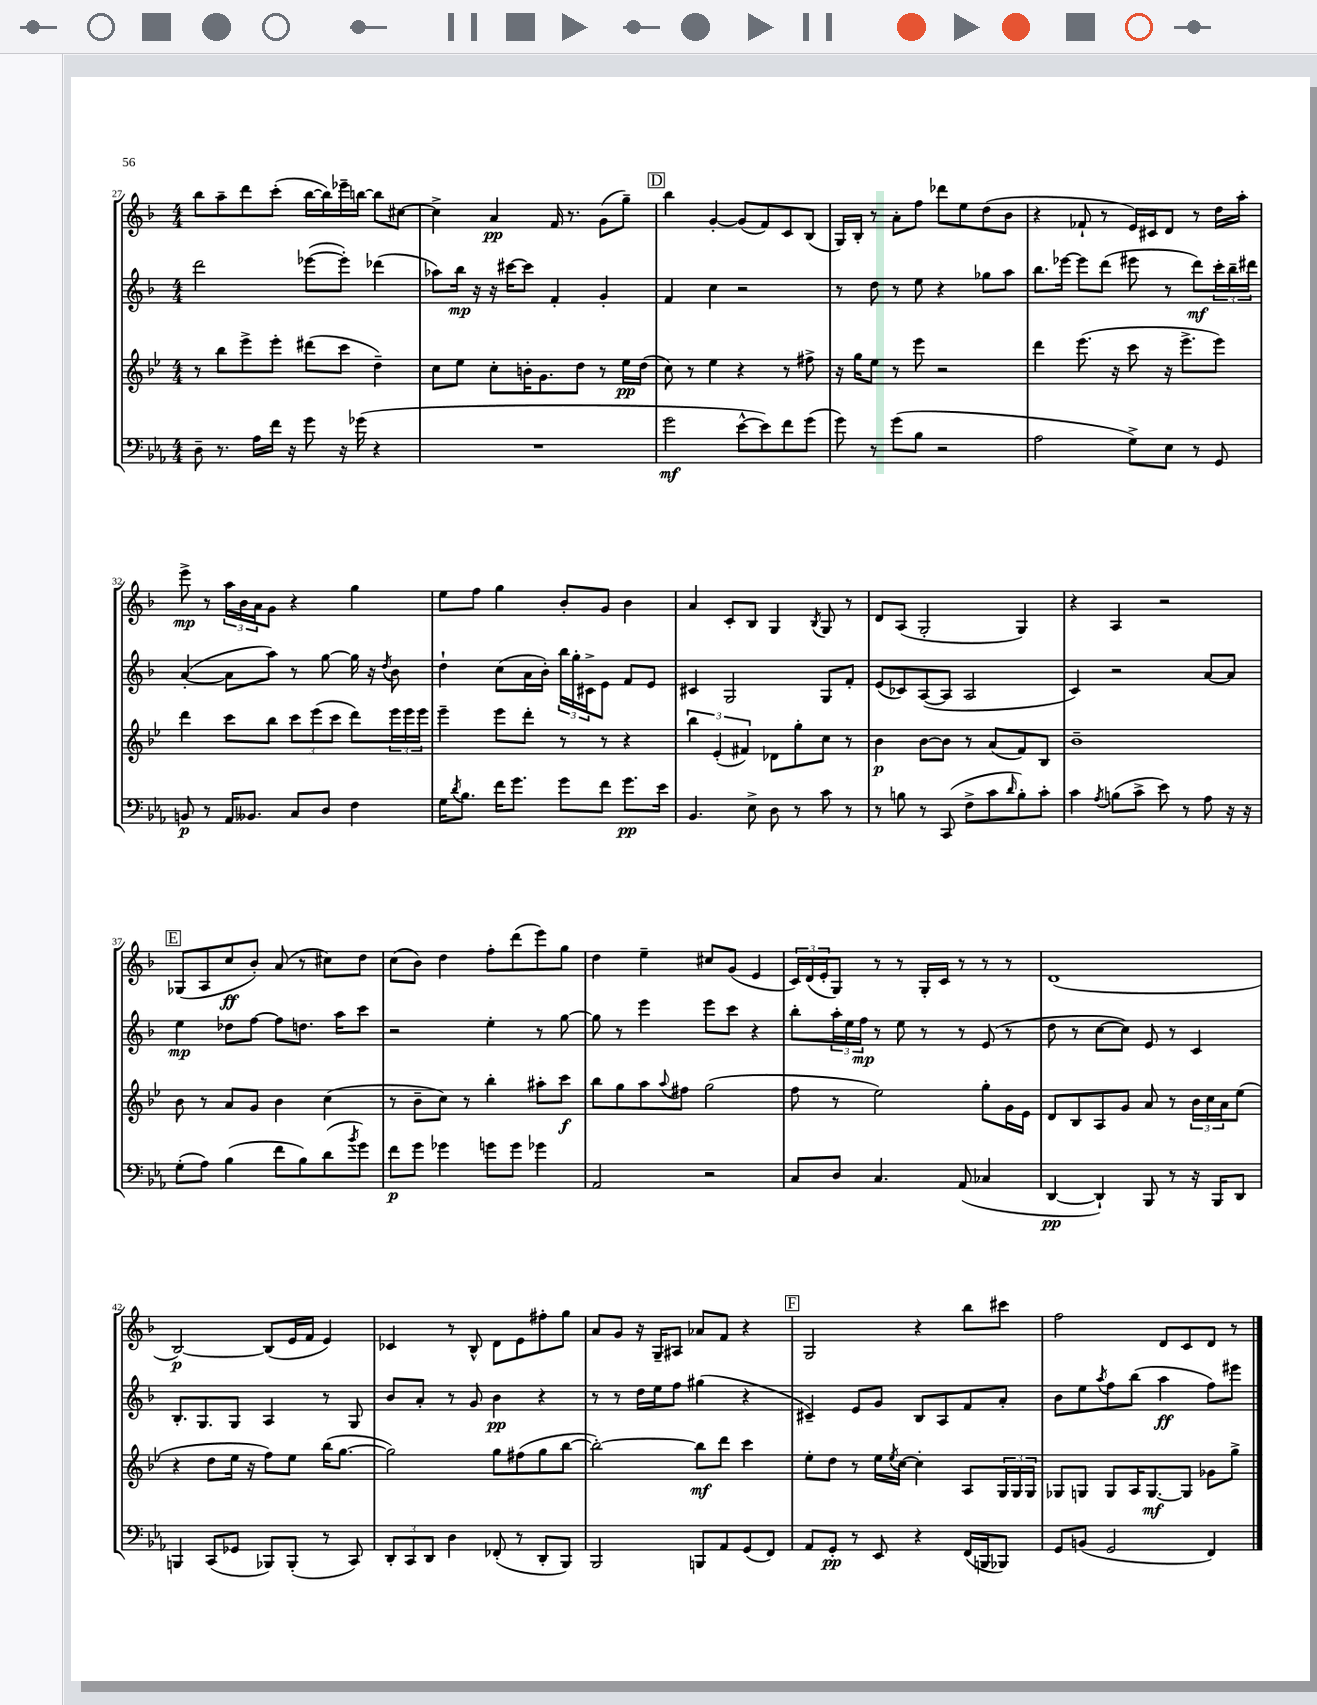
<<
\new StaffGroup <<
\new Staff = "s0" {
    \clef treble \key f \major \numericTimeSignature \time 4/4
    bes''8 a''8-- d'''8 c'''8-.( bes''16~ bes''16) ees'''16-- b''16~ b''8 cis''8~ |
    cis''4-> a'4\pp f'16 r8. g'8( g''8--) |
    \mark \markup { \box "D" } bes''4 g'4~-. g'8( f'8) c'8 bes8( |
    g16) bes16-. r8 a'8-. f''8 des'''8 e''8 d''8( bes'8 |
    r4 fes'8-! r8 e'16) cis'16 d'8 r8 d''16 a''16-. |
    e'''8->\mp r8 \tuplet 3/2 { a''16 bes'16 a'16 } g'8 r4 g''4 |
    e''8 f''8 g''4 bes'8-. g'8 bes'4 |
    a'4 c'8-. bes8 g4 \acciaccatura { bes8 } g8 r8 |
    d'8 a8( g2-. g4) |
    r4 a4 r2 |
    \mark \markup { \box "E" } ges8( a8 c''8\ff bes'8-.) a'8( r8 cis''8) d''8 |
    c''8( bes'8) d''4 f''8-. d'''8( e'''8) g''8 |
    d''4 e''4-- cis''8 g'8( e'4 |
    \tuplet 3/2 { c'16) d'16( e'16-. } g8) r8 r8 g16-. c'16 r8 r8 r8 |
    d'1( |
    bes2~\p) bes8( e'16 f'16 e'4) |
    ces'4 r8 bes8-^ d'8 e'8 fis''8-. g''8 |
    a'8 g'8 r16 g16-- ais8 aes'8 f'8 r4 |
    \mark \markup { \box "F" } g2 r4 bes''8 cis'''8 |
    f''2 d'8 c'8 d'8 r8 \bar "|." |
}
\new Staff = "s1" {
    \clef treble \key f \major \numericTimeSignature \time 4/4
    d'''2 ees'''8~( ees'''8-.) des'''4( |
    aes''8) bes''16\mp r16 r16 cis'''16~ cis'''8 f'4-. g'4-. |
    \mark \markup { \box "D" } f'4 c''4 r2 |
    r8 d''8 r8 e''8 r4 ges''8 a''8 |
    bes''8. ees'''16~ ees'''8 d'''8( eis'''8 r8 d'''8\mf) \tuplet 3/2 { c'''16-. bes''16-- dis'''16 } |
    a'4~-.( a'8 a''8) r8 g''8~ g''16 r16 \acciaccatura { d''8 } bes'8 |
    d''4-! c''8( a'16 bes'16-.) \tuplet 3/2 { bes''16 g''16-. cis'16-> } e'8 f'8 e'8 |
    cis'4 g2 g8 f'8-. |
    e'8( ces'8) a8~( a8 a2 |
    c'4) r2 a'8~ a'8 |
    \mark \markup { \box "E" } e''4\mp des''8 f''8~ f''8 d''8. a''16 c'''8 |
    r2 e''4-. r8 g''8~ |
    g''8 r8 e'''4 e'''8 c'''8 r4 |
    bes''8-. \tuplet 3/2 { a''16-. e''16 f''16\mp } r8 e''8 r8 r8 e'8( r8 |
    d''8 r8 c''8~ c''8) e'8 r8 c'4 |
    bes8.-. g8. g8 a4 r8 g8 |
    bes'8 a'8-. r8 g'8 bes'4\pp r4 |
    r8 r8 d''16 e''16 f''8 gis''4( r4 |
    \mark \markup { \box "F" } cis'4--) e'8 g'8 bes8 a8 f'8 a'8-. |
    bes'8 e''8 \acciaccatura { a''8 } f''8 bes''8( a''4\ff f''8) eis'''8 \bar "|." |
}
\new Staff = "s2" {
    \clef treble \key bes \major \numericTimeSignature \time 4/4
    r8 bes''8 ees'''8-> ees'''8-. dis'''8( c'''8 d''4--) |
    c''8 ees''8 c''8-. b'16-. g'8. d''8 r8 ees''16\pp d''16( |
    \mark \markup { \box "D" } c''8) r8 ees''4 r4 r8 fis''8-> |
    r16 g''16 ees''8 r8 ees'''8 r2 |
    d'''4 ees'''8.( r16 c'''8 r16 ees'''8.-> ees'''8) |
    d'''4 c'''8 bes''8 \tuplet 3/2 { c'''8 ees'''8( c'''8 } d'''8) \tuplet 3/2 { ees'''16 ees'''16 ees'''16 } |
    ees'''4-- ees'''8 d'''8-. r8 r8 r4 |
    \tuplet 3/2 { bes''4 ees'4-.( fis'4) } des'8 g''8-. c''8 r8 |
    bes'4\p bes'8~ bes'8 r8 a'8( f'8) bes8 |
    bes'1-- |
    \mark \markup { \box "E" } bes'8 r8 a'8 g'8 bes'4 c''4( |
    r8 bes'8-- c''8) r8 bes''4-. ais''8-. c'''8\f |
    bes''8 g''8 a''8 \appoggiatura { a''8 } fis''8 g''2( |
    f''8 r8 ees''2) g''8-. g'16 ees'16 |
    d'8 bes8 a8 g'8 a'8 r8 \tuplet 3/2 { bes'16 c''16 a'16 } ees''8( |
    r4 d''8 ees''16 r16 f''8) ees''8 bes''16( g''8.~ |
    g''2) g''8 fis''8( g''8 bes''8~ |
    bes''2~-.) bes''8\mf d'''8 c'''4 |
    \mark \markup { \box "F" } ees''8-. d''8 r8 ees''16 \acciaccatura { ees''8 } c''16~ c''4-. a8 \tuplet 3/2 { g16 g16 g16 } |
    ges8 g8 g8 a16 g8.~\mf g8 ges'8 g''8-> \bar "|." |
}
\new Staff = "s3" {
    \clef bass \key ees \major \numericTimeSignature \time 4/4
    d8-- r8. aes16 f'16 r16 g'8 r16 ges'16( r4 |
    R1 |
    \mark \markup { \box "D" } g'2\mf ees'8~-^ ees'8) f'8 g'8( |
    g'8) r8 g'8( bes8 r2 |
    aes2 g8->) ees8 r8 g,8 |
    b,8\p r8 aes,16 beses,8. c8 d8 f4 |
    g16 \acciaccatura { d'8 } bes8. f'16 g'8. g'8 f'8 g'8.\pp ees'16 |
    bes,4. ees8-> d8 r8 c'8 r8 |
    r8 b8 r8 c,8( f8-> c'8 \grace { d'16 } b8-.) c'8-. |
    c'4 \acciaccatura { aes8 } b8( c'8-> ees'8) r8 aes8 r16 r16 |
    \mark \markup { \box "E" } g8-.( aes8) bes4( f'8 bes8) d'8( \acciaccatura { bes'8 } g'8) |
    f'8\p g'8 ges'4 g'8 g'8 ges'4 |
    aes,2 r2 |
    c8 d8 c4. aes,8( ces4 |
    d,4~\pp d,4-!) bes,,8 r8 r16 bes,,16 d,8 |
    b,,4 c,8( ges,8 bes,,8) bes,,8-.( r8 c,8) |
    \tuplet 3/2 { d,8-. c,8 d,8 } d4 fes,8-.( r8 d,8-. bes,,8) |
    bes,,2 b,,8 aes,8 g,8( f,8) |
    \mark \markup { \box "F" } aes,8 g,8-.\pp r8 ees,8 r4 f,16( b,,16 bes,,8) |
    g,8 b,8( g,2 f,4) \bar "|." |
}
>>
>>
\layout { \context { \Score currentBarNumber = #27 } }
